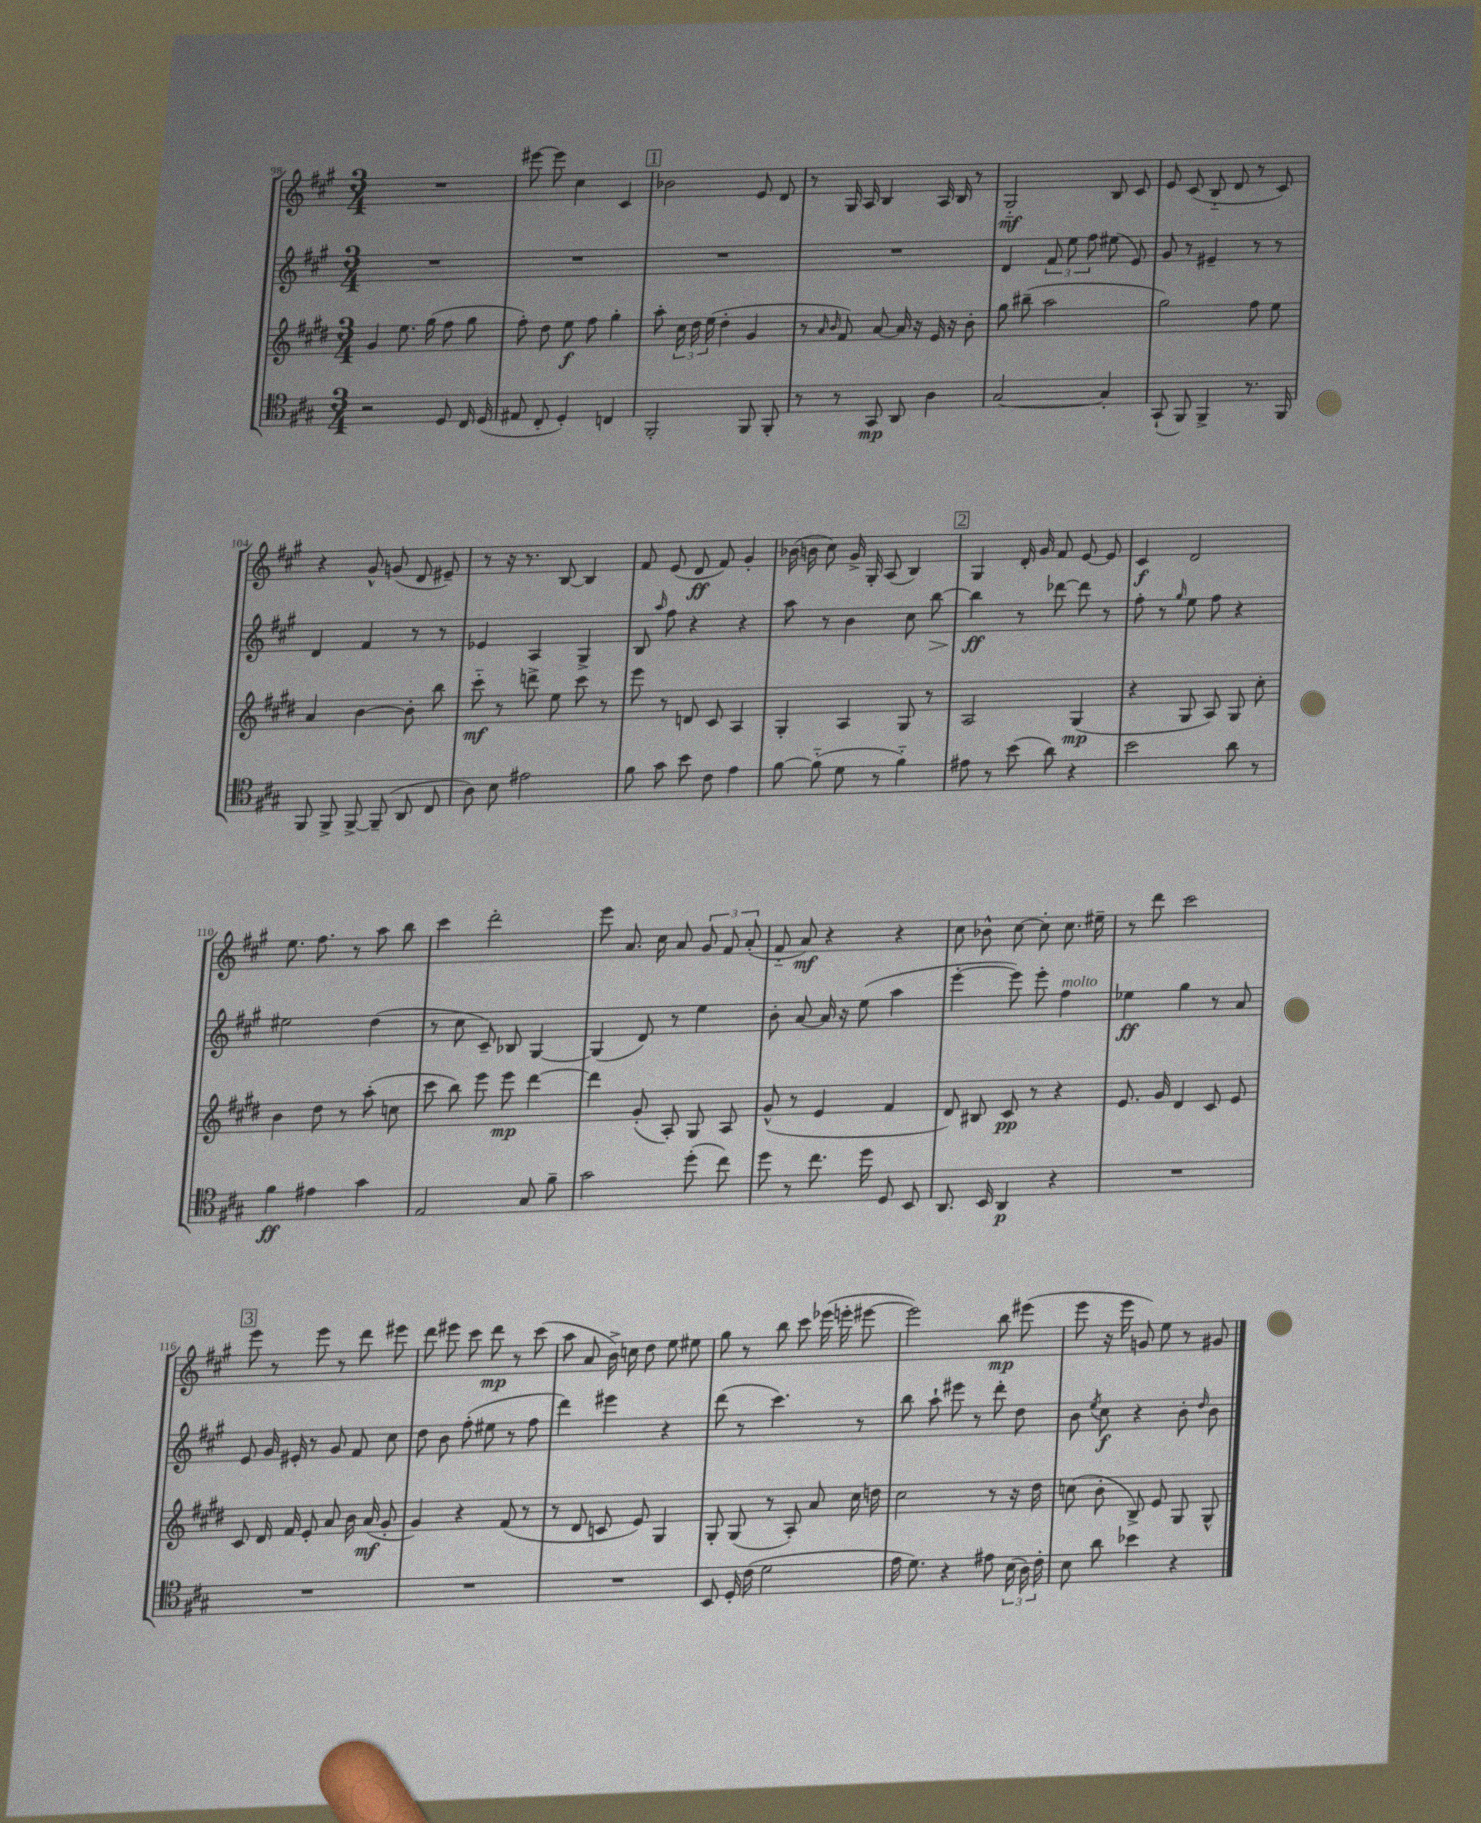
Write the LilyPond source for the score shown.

<<
\new StaffGroup <<
\new Staff = "s0" {
    \clef treble \key a \major \numericTimeSignature \time 3/4
    \autoBeamOff R2. |
    eis'''8~ eis'''8 cis''4 cis'4 |
    \mark \markup { \box "1" } bes'2 e'8 d'8 |
    r8 gis16 a16 b4 a16 b16 r8 |
    gis2-_\mf b8 cis'8 |
    e'8 cis'8( b8-_ d'8 r8 cis'8) |
    r4 gis'8-^ g'8( d'8 eis'8--) |
    r8 r16 r8. b8~ b4 |
    fis'8 e'8( d'8\ff fis'8) gis'4-. |
    bes'16( b'16 cis''8) gis'16-> gis16-. a8( b4) |
    \mark \markup { \box "2" } gis4 d'16-. gis'16 fis'8 e'8~ e'8 |
    cis'4\f d'2 |
    e''8. fis''8. r8 a''8 b''8 |
    cis'''4 d'''2-. |
    e'''8 a'8. cis''16 a'8 \tuplet 3/2 { gis'8 fis'8 a'8-.( } |
    fis'8-_ a'8\mf) r4 r4 |
    cis''8 bes'8-^ cis''8~ cis''8-. cis''8. eis''16-- |
    r8 d'''8 cis'''2 |
    \mark \markup { \box "3" } e'''8 r8 e'''8 r8 d'''8 eis'''8 |
    d'''8 eis'''8 cis'''8 d'''8\mp r8 cis'''8( |
    a''8 a'8 b'16->) c''16 d''8 e''8 eis''8 |
    gis''8 r8 b''8 cis'''8 ees'''16( e'''16-. eis'''8~ |
    eis'''2) b''8\mp eis'''8( |
    e'''8 r16 e'''16 g'8) e''8 r8 gis'8 \bar "|." |
}
\new Staff = "s1" {
    \clef treble \key a \major \numericTimeSignature \time 3/4
    \autoBeamOff R2. |
    R2. |
    \mark \markup { \box "1" } R2. |
    R2. |
    d'4 \tuplet 3/2 { fis'8 e''8 fis''8 } eis''8( e'8) |
    gis'8 r8 eis'4-- r8 r8 |
    d'4 fis'4 r8 r8 |
    ees'4 a4 gis4-> |
    b8 \grace { a''16 } fis''8 r4 r4 |
    a''8 r8 b'4 cis''8 b''8~\> |
    \mark \markup { \box "2" } b''4\ff\! r8 des'''8~ des'''8 r8 |
    fis''8-. r8 \grace { gis''16 } e''8 fis''8 r4 |
    eis''2 d''4( |
    r8 cis''8 cis'8--) bes8 gis4~ |
    gis4( d'8) r8 e''4 |
    b'8-. a'8~ a'16 r16 e''8( a''4 |
    e'''4~-. e'''8) e'''8-. fis''4^\markup { \italic "molto" } |
    ees''4\ff gis''4 r8 a'8 |
    \mark \markup { \box "3" } e'8 gis'16 eis'16-. r8 gis'8 fis'8 cis''8 |
    d''8 b'8 fis''8-.( eis''8 r8 fis''8 |
    d'''4) eis'''4 r4 |
    d'''8( r8 cis'''4.) r8 |
    b''8 a''8-! eis'''8 r8 d'''8-. d''8 |
    b'8 \acciaccatura { e''8 } cis''8\f r4 b'8-. \grace { d''16 } b'8 \bar "|." |
}
\new Staff = "s2" {
    \clef treble \key e \major \numericTimeSignature \time 3/4
    \autoBeamOff gis'4 e''8. gis''16( fis''8 gis''8 |
    fis''8-.) dis''8 e''8\f fis''8 gis''4-. |
    \mark \markup { \box "1" } a''8-. \tuplet 3/2 { cis''16 dis''16 e''16( } dis''4-. gis'4 |
    r8 \grace { a'16 b'16 } fis'8) a'8~ a'16 r16 e'16 r16 b'8-. |
    gis''8 bis''8--( a''2 |
    gis''2) fis''8 e''8 |
    a'4 b'4~ b'8-. b''8 |
    cis'''8-_\mf r8 d'''8-> e''8 cis'''8 r8 |
    e'''8 r8 d'8 cis'8 a4 |
    gis4-. a4 gis8 r8 |
    \mark \markup { \box "2" } a2 gis4\mp( |
    r4 gis8 a8) gis8 cis''8-. |
    b'4 dis''8 r8 a''8-.( c''8 |
    cis'''8 b''8) e'''8 e'''8\mp dis'''4~ |
    dis'''4 gis'8-.( a8-.) gis8 a8 |
    gis'8-^( r8 e'4 fis'4 |
    dis'8) bis8 cis'8\pp r8 r4 |
    e'8. gis'16 dis'4 cis'8 e'8 |
    \mark \markup { \box "3" } cis'8 dis'16 fis'16 e'8-. a'8 b'16 a'16\mf( gis'8-. |
    gis'4) r4 fis'8( r8 |
    r8 dis'8 c'8 e'8) gis4 |
    gis8-. gis8( r8 a8-.) a'8 cis''16 d''16 |
    cis''2 r8 r16 dis''16 |
    c''8( b'8-. b8->) e'8 gis8 gis8-^ \bar "|." |
}
\new Staff = "s3" {
    \clef tenor \key a \major \numericTimeSignature \time 3/4
    \autoBeamOff r2 d8 cis16 d16( |
    eis8 cis8-. d4-.) c4 |
    \mark \markup { \box "1" } fis,2-. fis,8 fis,8-. |
    r8 r8 gis,8\mp a,8 a4 |
    gis2~ gis4-. |
    gis,8-!( fis,8) fis,4-> r8. fis,16 |
    fis,8 fis,8-> fis,8~-> fis,8--( a,8 cis8 |
    a8) b8 eis'2 |
    fis'8 gis'8 b'8 cis'8 e'4 |
    fis'8~ fis'8-_( d'8 r8 fis'4-_) |
    \mark \markup { \box "2" } eis'8 r8 b'8( a'8) r4 |
    b'2 a'8 r8 |
    fis'4\ff eis'4 gis'4 |
    e2 gis8 fis'8-- |
    gis'2 d''8-.( cis''8) |
    d''8 r8 cis''8. d''16 d8 b,8 |
    a,8. b,16 a,4\p r4 |
    R2. |
    \mark \markup { \box "3" } R2. |
    R2. |
    R2. |
    b,8 d16-. cis'16( d'2 |
    e'16 d'8.) r4 eis'8 \tuplet 3/2 { b16( a16) cis'16-. } |
    b8 a'8 bes'4 r4 \bar "|." |
}
>>
>>
\layout { \context { \Score currentBarNumber = #98 } }
